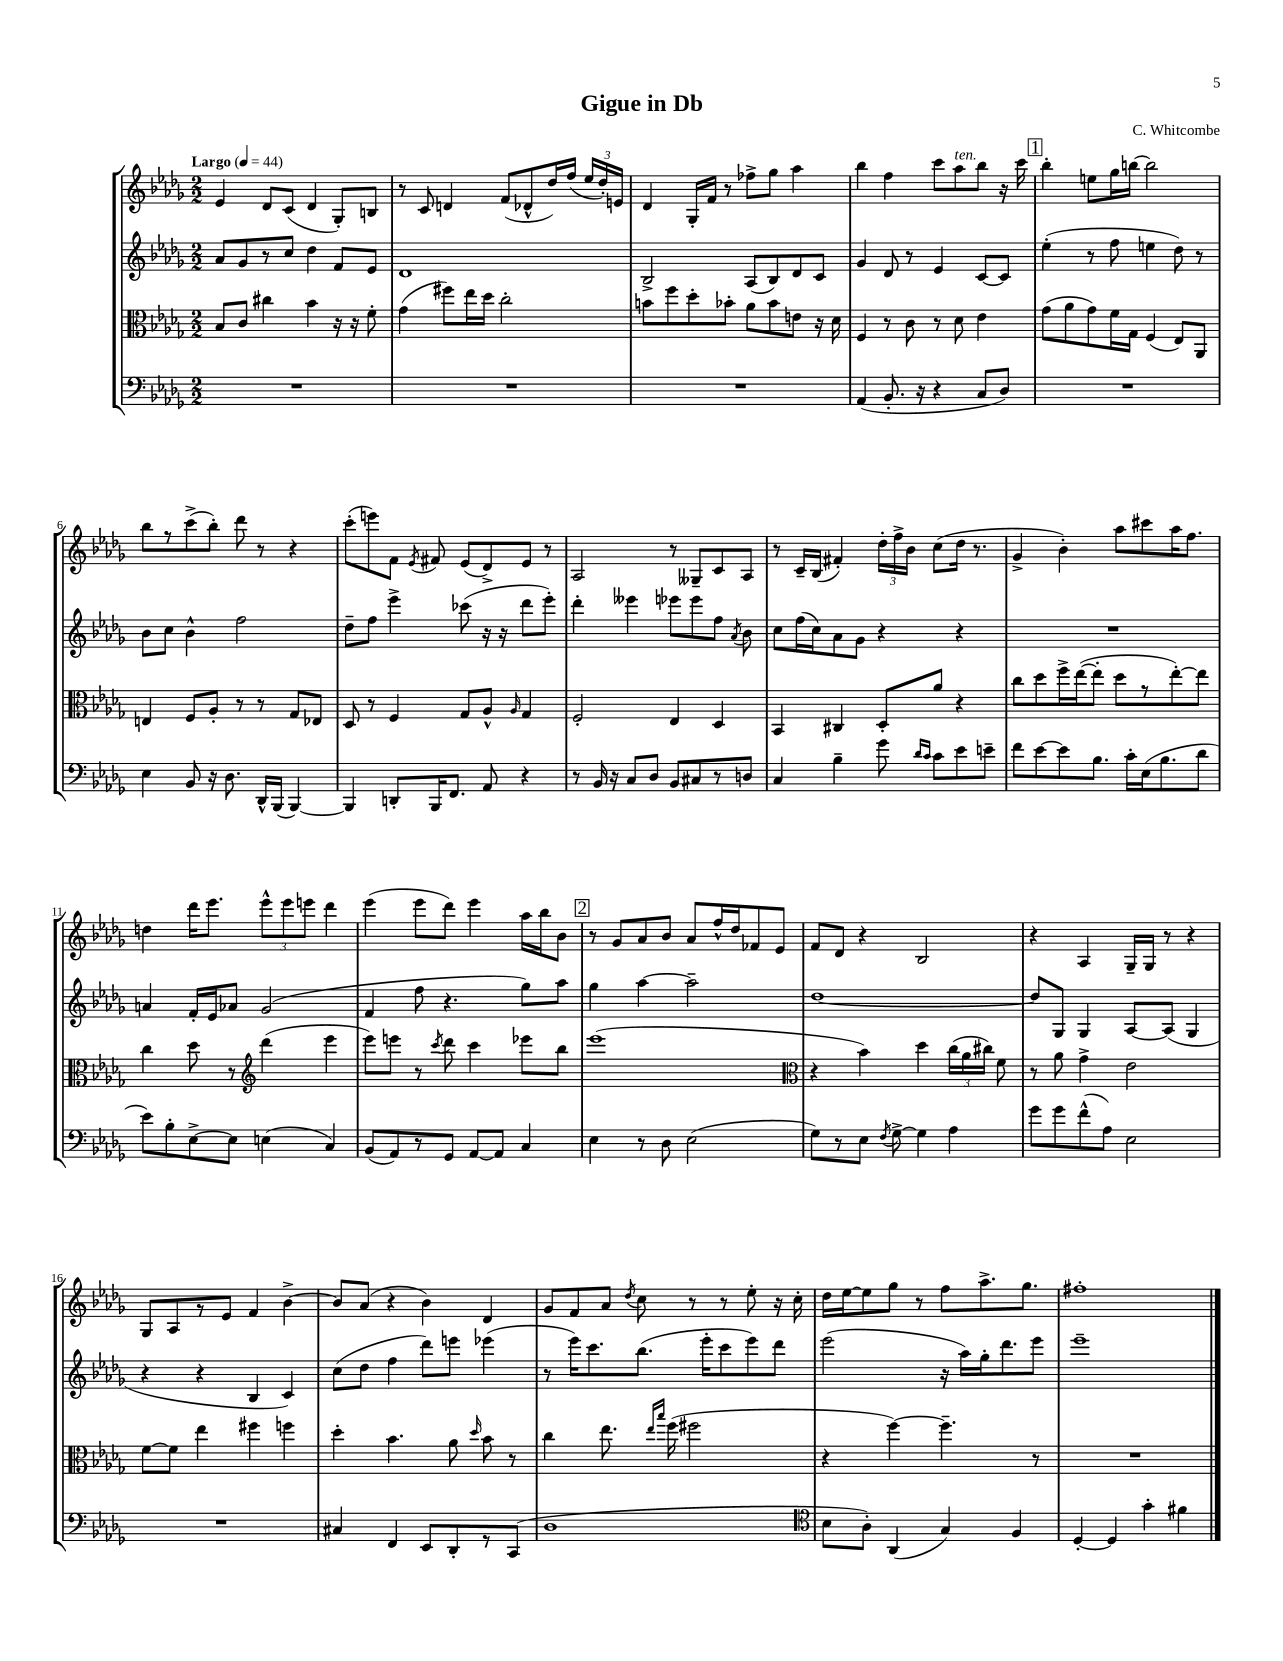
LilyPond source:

\header { title = "Gigue in Db" composer = "C. Whitcombe" }
<<
\new StaffGroup <<
\new Staff = "s0" {
    \clef treble \key des \major \numericTimeSignature \time 2/2 \tempo "Largo" 4 = 44
    \autoBeamOff ees'4 des'8[ c'8]( des'4 ges8[-.) b8] |
    r8 c'8 d'4 f'8[( des'8-^ des''16) f''16]( \tuplet 3/2 { ees''16[ des''16-.) e'16] } |
    des'4 ges16[-. f'16] r8 fes''8[-> ges''8] aes''4 |
    bes''4 f''4 c'''8[ aes''8^\markup { \italic "ten." } bes''8] r16 c'''16 |
    \mark \markup { \box "1" } bes''4-. e''8[ ges''16 b''16]~ b''2 |
    bes''8[ r8 c'''8->( bes''8]-.) des'''8 r8 r4 |
    c'''8[-.( e'''8) f'8] \acciaccatura { ees'8 } fis'8 ees'8[( des'8->) ees'8] r8 |
    aes2 r8 geses8[-- c'8 aes8] |
    r8 c'16[-- bes16]( fis'4-.) \tuplet 3/2 { des''16[-. f''16-> bes'16] } c''8[( des''16] r8. |
    ges'4-> bes'4-.) aes''8[ cis'''8 aes''16 f''8.] |
    d''4 des'''16[ ees'''8.] \tuplet 3/2 { ees'''8[-^ ees'''8 e'''8] } des'''4 |
    ees'''4( ees'''8[ des'''8]) ees'''4 aes''16[ bes''16 bes'8] |
    \mark \markup { \box "2" } r8 ges'8[ aes'8 bes'8] aes'8[ f''16-^ des''16 fes'8 ees'8] |
    f'8[ des'8] r4 bes2 |
    r4 aes4 ges16[-- ges16] r8 r4 |
    ges8[ aes8 r8 ees'8] f'4 bes'4~-> |
    bes'8[ aes'8]( r4 bes'4) des'4 |
    ges'8[ f'8 aes'8] \acciaccatura { des''8 } c''8 r8 r8 ees''8-. r16 c''16-. |
    des''16[ ees''16~ ees''8 ges''8] r8 f''8[ aes''8.-> ges''8.] |
    fis''1-. \bar "|." |
}
\new Staff = "s1" {
    \clef treble \key des \major \numericTimeSignature \time 2/2
    \autoBeamOff aes'8[ ges'8 r8 c''8] des''4 f'8[ ees'8] |
    des'1 |
    bes2-> aes8[( bes8) des'8 c'8] |
    ges'4 des'8 r8 ees'4 c'8[~ c'8] |
    \mark \markup { \box "1" } ees''4-.( r8 f''8 e''4 des''8) r8 |
    bes'8[ c''8] bes'4-^ f''2 |
    des''8[-- f''8] ees'''4-> ces'''8( r16 r16 des'''8[ ees'''8]-.) |
    des'''4-. eeses'''4 ees'''8[ ees'''8 f''8] \acciaccatura { aes'8 } bes'8 |
    c''8[ f''16( c''16) aes'8 ges'8] r4 r4 |
    R1 |
    a'4 f'16[-. ees'16 aes'8] ges'2( |
    f'4 f''8 r4. ges''8[) aes''8] |
    \mark \markup { \box "2" } ges''4 aes''4~ aes''2-- |
    des''1~ |
    des''8[ ges8] ges4 aes8[~ aes8]( ges4 |
    r4 r4 bes4 c'4) |
    c''8[( des''8] f''4 des'''8[) e'''8] ees'''4( |
    r8 ees'''16[) c'''8. bes''8.]( ees'''16[-. c'''8 ees'''8) des'''8] |
    ees'''2( r16 aes''16[) ges''16-. des'''8. ees'''8] |
    ees'''1-- \bar "|." |
}
\new Staff = "s2" {
    \clef alto \key des \major \numericTimeSignature \time 2/2
    \autoBeamOff bes8[ c'8] cis''4 bes'4 r16 r16 f'8-. |
    ges'4( fis''8[) ees''16 des''16] c''2-. |
    b'8[ f''8 des''8-. bes'8]-. aes'8[ bes'8 e'8] r16 des'16 |
    f4 r8 c'8 r8 des'8 ees'4 |
    \mark \markup { \box "1" } ges'8[( aes'8 ges'8) f'16 ges16] f4( ees8[) aes,8] |
    e4 f8[ aes8]-. r8 r8 ges8[ ees8] |
    des8 r8 f4 ges8[ aes8]-^ \grace { aes16 } ges4 |
    f2-. ees4 des4 |
    bes,4 cis4 des8[-. aes'8] r4 |
    c''8[ des''8 f''16-> ees''16~( ees''8]-. des''8[ r8 ees''8~-.) ees''8] |
    c''4 des''8 r8 \clef treble des'''4( ees'''4 |
    ees'''8[) e'''8] r8 \acciaccatura { c'''8 } des'''8 c'''4 ees'''8[ bes''8] |
    \mark \markup { \box "2" } ees'''1( |
    \clef alto r4 bes'4) des''4 \tuplet 3/2 { c''16[( aes'16 cis''16]) } f'8 |
    r8 aes'8 ges'4-> ees'2 |
    f'8[~ f'8] ees''4 fis''4 f''4 |
    des''4-. bes'4. aes'8 \grace { des''16 } bes'8 r8 |
    c''4 ees''8. \grace { ees''16[ bes''16] } f''16( fis''2 |
    r4 f''4~) f''4.-- r8 |
    R1 \bar "|." |
}
\new Staff = "s3" {
    \clef bass \key des \major \numericTimeSignature \time 2/2
    \autoBeamOff R1 |
    R1 |
    R1 |
    aes,4( bes,8.-. r16 r4 c8[ des8]) |
    \mark \markup { \box "1" } R1 |
    ees4 bes,8 r16 des8. des,16[-^ bes,,16]( bes,,4~) |
    bes,,4 d,8[-. bes,,16 f,8.] aes,8 r4 |
    r8 bes,16 r16 c8[ des8] bes,8[ cis8 r8 d8] |
    c4 bes4-- ges'8 \grace { des'16[ c'16] } c'8[ ees'8 e'8]-- |
    f'8[ ees'8~ ees'8 bes8.] c'16[-. ees16( bes8. des'8] |
    ees'8[) bes8-. ees8~-> ees8] e4( c4) |
    bes,8[( aes,8) r8 ges,8] aes,8[~ aes,8] c4 |
    \mark \markup { \box "2" } ees4 r8 des8 ees2( |
    ges8[) r8 ees8] \acciaccatura { f8 } ges8~-> ges4 aes4 |
    ges'8[ ges'8 f'8-^( aes8]) ees2 |
    R1 |
    cis4 f,4 ees,8[ des,8-. r8 c,8]( |
    des1 |
    \clef tenor bes8[ aes8]-.) aes,4( ges4) f4 |
    des4~-. des4 ges'4-. fis'4 \bar "|." |
}
>>
>>
